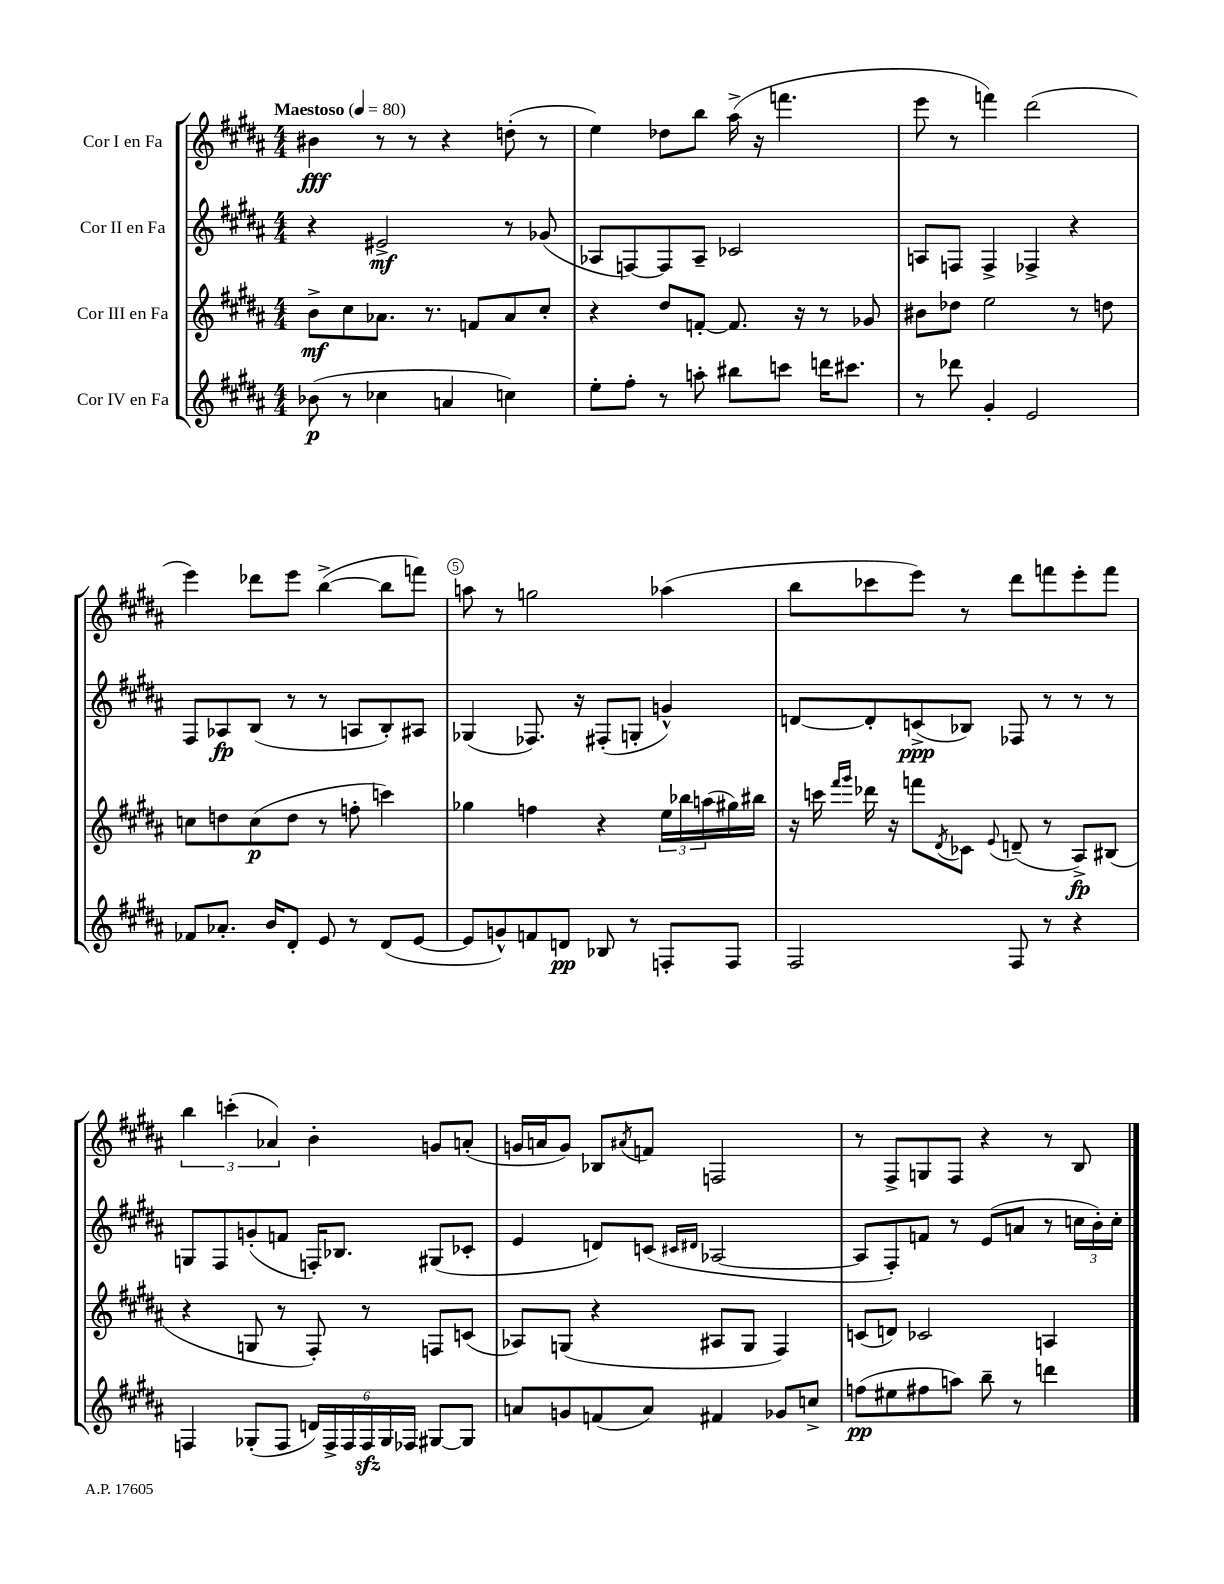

**kern	**kern	**kern	**kern
*staff4	*staff3	*staff2	*staff1
*clefG2	*clefG2	*clefG2	*clefG2
*k[f#c#g#d#a#]	*k[f#c#g#d#a#]	*k[f#c#g#d#a#]	*k[f#c#g#d#a#]
*M4/4	*M4/4	*M4/4	*M4/4
*MM80	*MM80	*MM80	*MM80
(8b-	8b^	4r	4b#
8r	8cc#	.	.
4cc-	8.a-	2e#^	8r
.	.	.	8r
.	8.r	.	.
4a	.	.	4r
.	8f	.	.
4cc)	8a-	8r	(8dd'
.	8cc#'	(8g-	8r
=	=	=	=
8ee'	4r	8A-	4ee)
8ff#'	.	[8F)	.
8r	8dd#	8F]	8dd-
8aa'	[8f'	8A-~	8bb
8bb#	8.f]	2c-	(16aa#^
.	.	.	16r
8ccc	.	.	4.fff
.	16r	.	.
16ddd	8r	.	.
8.ccc#	.	.	.
.	8g-	.	.
=	=	=	=
8r	8b#	8A	8eee
8ddd-	8dd-	8F	8r
4g#'	2ee	4F^	4fff)
2e	.	4F-^	(2ddd#
.	8r	4r	.
.	8dd	.	.
=	=	=	=
8f-	8cc	8F#	4eee)
8.a-'	8dd	8A-	.
.	(8cc	(8B	8ddd-
16b	.	.	.
8d#'	8dd	8r	8eee
8e	8r	8r	([4bb^
8r	8ff'	8A	.
(8d#	4ccc)	8B')	8bb]
[8e	.	8A#	8fff)
=	=	=	=
8e]	4gg-	(4G-	8aa
8g^^)	.	.	8r
8f	4ff	8.F-)	2gg
8d	.	.	.
.	.	16r	.
8B-	4r	(8F#'	.
8r	.	8G'	.
8F'	24ee	4g^^)	(4aa-
.	24bb-	.	.
.	(24aa	.	.
8F	16gg#)	.	.
.	16bb#	.	.
=	=	=	=
2F#	16r	[8d	8bb
.	16ccc	.	.
.	16qqfff#	.	.
.	16qqggg#	.	.
.	16ddd-	8d']	8ccc-
.	16r	.	.
.	8fff	(8c^	8eee)
.	8qd#	.	.
.	8c-	8B-)	8r
.	8qqe	.	.
8F#	(8d~	8F-	8ddd#
8r	8r	8r	8fff
4r	8A#^)	8r	8eee'
.	(8B#	8r	8fff
=	=	=	=
4F	4r	8G	6bb
.	.	8F#	.
.	.	.	(6ccc'
(8G-'	8G	(8g'	.
.	.	.	6a-)
8F	8r	8f	.
24d)	8F#')	16F')	4b'
24F^	.	.	.
.	.	8.B-	.
24F	.	.	.
24F	8r	.	.
24G-	.	.	.
24F-	.	.	.
[8G#	8F	(8G#	8g
8G#]	(8c	8c-'	(8a'
=	=	=	=
8a	8A-)	4e	16g
.	.	.	16a
8g	(8G	.	8g)
(8f	4r	8d)	8B-
.	.	.	8qa#
8a)	.	(8c	8f
.	.	16qqc#	.
.	.	16qqd#	.
4f#	8A#	[2A-	2F
.	8G	.	.
8g-	4F#)	.	.
8cc^	.	.	.
=	=	=	=
(8ff	(8c	8A-]	8r
8ee#	8d)	8F#')	8F#^
8ff#	2c-	8f	8G
8aa)	.	8r	8F#
8bb~	.	(8e	4r
8r	.	8a	.
4ddd	4A	8r	8r
.	.	24cc	8B
.	.	24b')	.
.	.	24cc'	.
==	==	==	==
*-	*-	*-	*-
